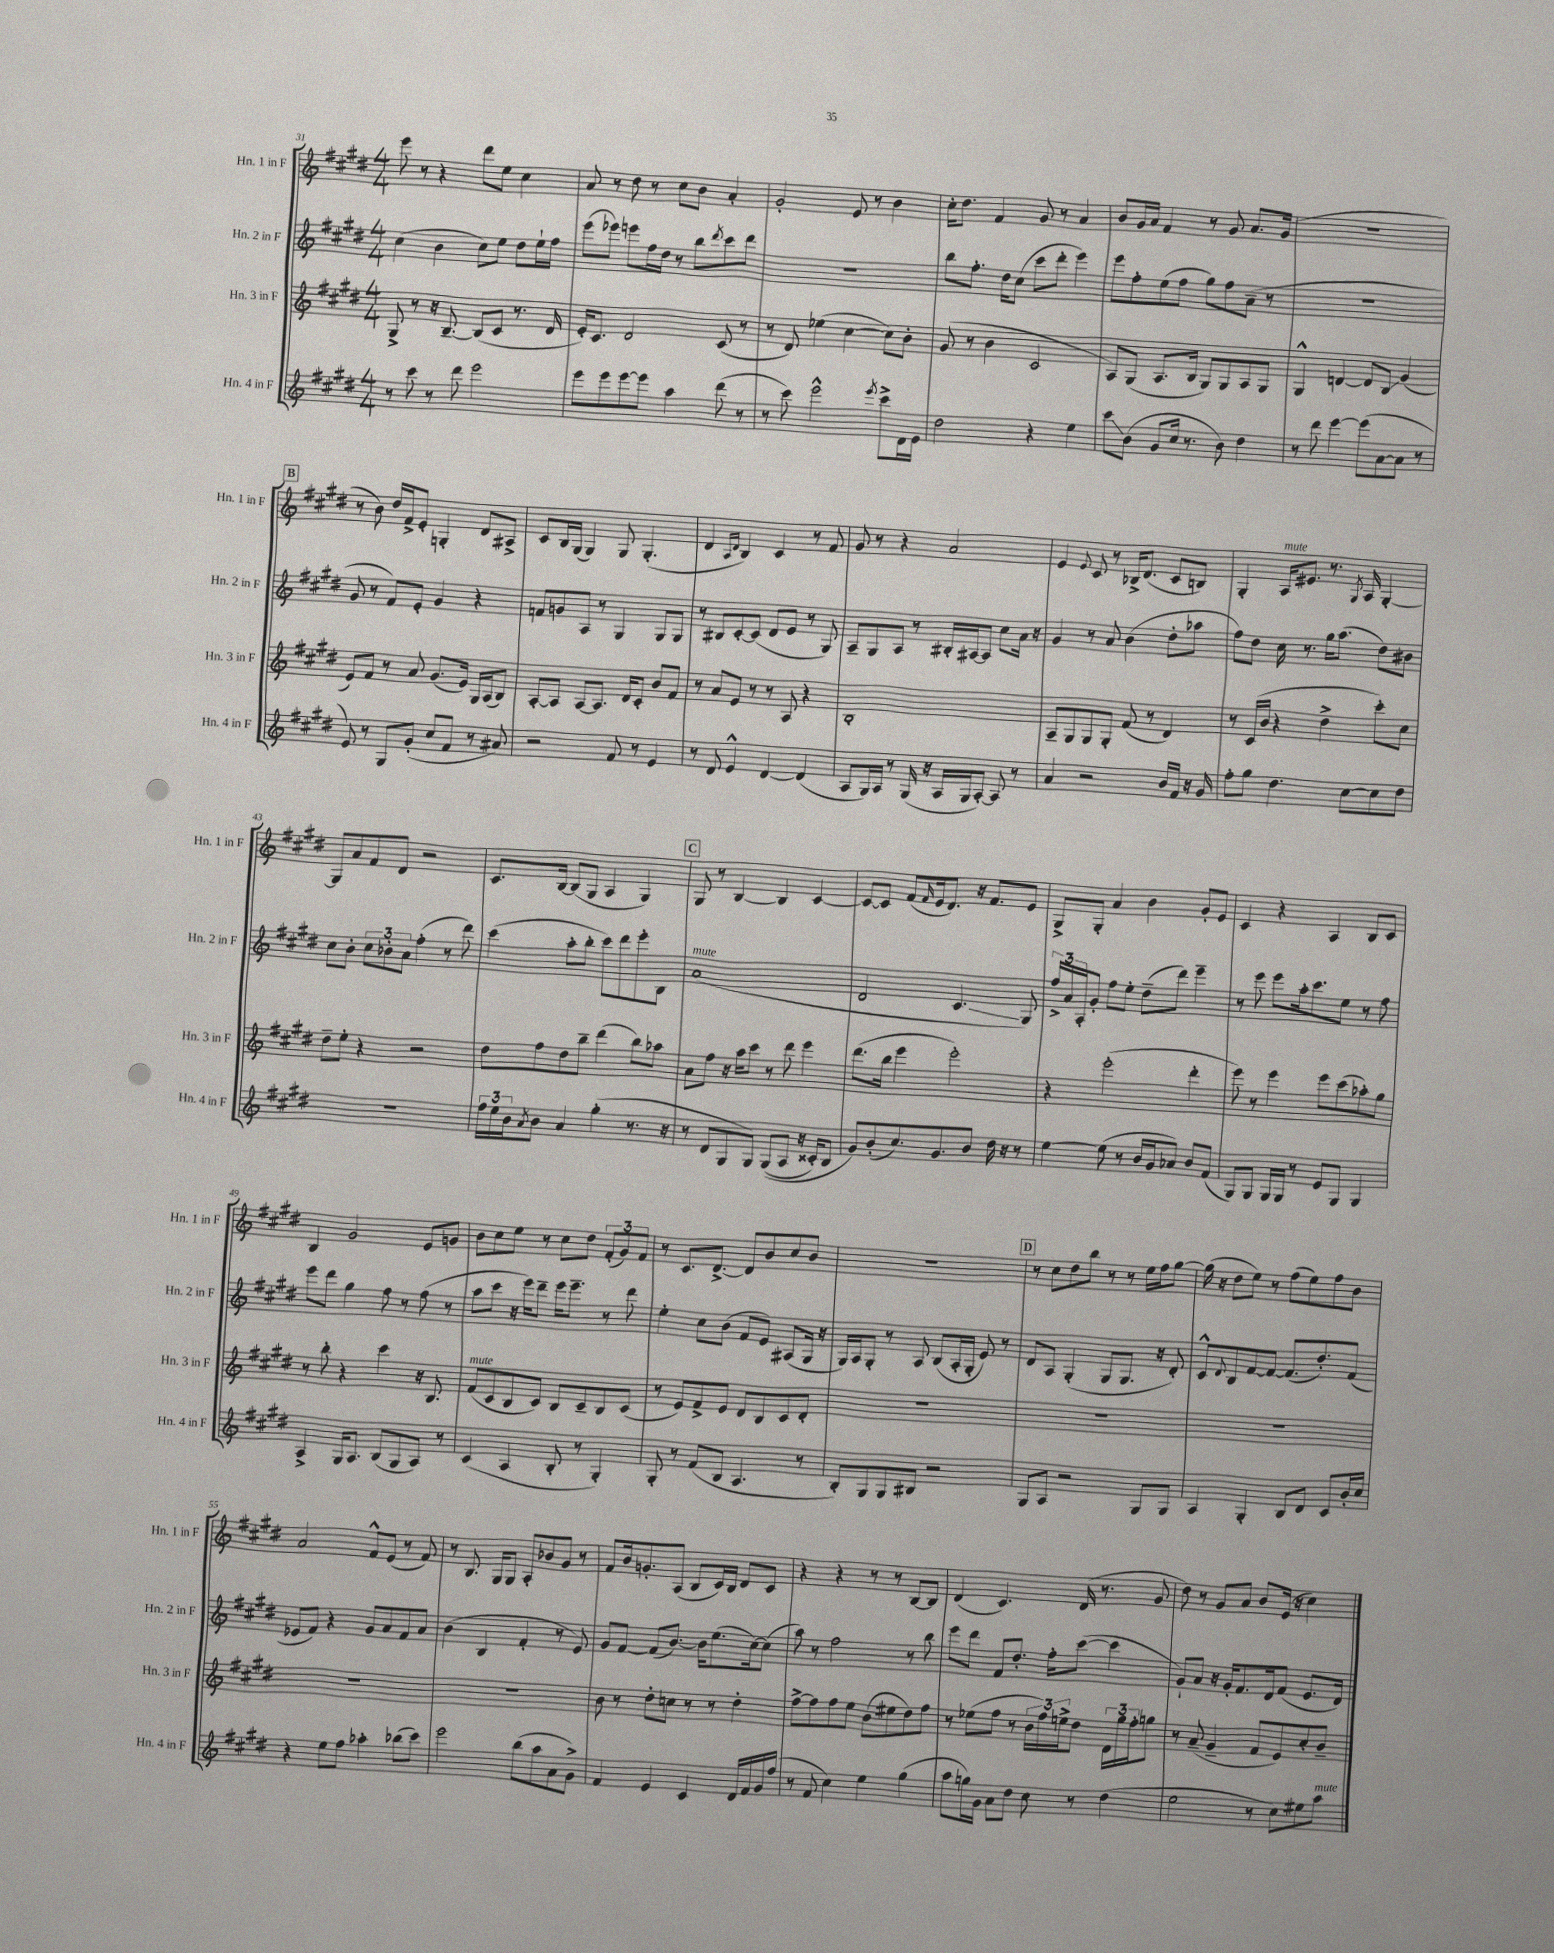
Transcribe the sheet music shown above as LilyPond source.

<<
\new StaffGroup <<
\new Staff = "s0" \with { instrumentName = "Hn. 1 in F" shortInstrumentName = "Hn. 1 in F" } {
    \clef treble \key e \major \numericTimeSignature \time 4/4
    e'''8 r8 r4 dis'''8 e''8 cis''4 |
    a'8 r8 dis''8 r8 cis''8 b'8 a'4-. |
    gis'2-. e'8 r8 b'4 |
    cis''16-. dis''8. fis'4 gis'8 r8 a'4 |
    b'8 gis'16 a'16 fis'4 r8 gis'8 a'8. gis'16( |
    R1 |
    \mark \markup { \box "B" } r8 b'8) dis''16 fis'16-> e'8-. g4-. dis'8 ais8-> |
    cis'8 b16 gis16( gis4) gis8 gis4.-.( |
    dis'4 \grace { a16 dis'16 } b4) cis'4 r8 fis'8 |
    gis'8 r8 r4 a'2 |
    e'4 \appoggiatura { e'8 } cis'8 r8 bes16-> dis'8.( cis'8 b8) |
    gis4-. a16^\markup { \italic "mute" } eis'8. r8. \acciaccatura { gis8 } a16 gis4~-. |
    gis8 a'8 fis'8 dis'8 r2 |
    cis'8. b16~ b8( gis8 a4 gis4) |
    \mark \markup { \box "C" } gis8 r8 b4~ b4 cis'4~ |
    cis'8~ cis'8 fis'8( \grace { fis'16 } e'16 dis'8.) r16 fis'8. e'8 |
    gis8-> gis8-. a'4 b'4 gis'8-. e'8 |
    cis'4 r4 a4 b8 cis'8 |
    b4 gis'2 e'8 g'8 |
    b'8 cis''8 e''8 r8 cis''8 dis''8 \tuplet 3/2 { fis'8-.( gis'8) fis'8 } |
    r8 cis'8. dis'8.~-> dis'8 b'8 cis''8 b'8 |
    R1 |
    \mark \markup { \box "D" } r8 cis''8 dis''8 b''8 r8 r8 e''16 fis''16 gis''8~ |
    gis''16( r16 dis''8 e''8) r8 fis''8( e''8) fis''8 b'8 |
    a'2 fis'8-^ e'8( r8 fis'8) |
    r8 b8. gis16 gis8 a8-. bes'8 gis'8 r8 |
    fis'8 b'16 g'8.-. a8( b8 cis'16) b16 dis'8 cis'8 |
    r4 r4 r8 r8 b8~ b8 |
    dis'4( cis'4.) dis'16( r8. gis'8 |
    dis''8) r8 gis'8 a'8 b'8 e'16( r16 cis''4) \bar "|." |
}
\new Staff = "s1" \with { instrumentName = "Hn. 2 in F" shortInstrumentName = "Hn. 2 in F" } {
    \clef treble \key e \major \numericTimeSignature \time 4/4
    cis''4( b'4 cis''8) e''8 dis''8 e''16-! fis''16 |
    e'''8( ees'''8) e'''8 fis''16 dis''16 r8 b''8 \acciaccatura { dis'''8 } cis'''8 dis'''8 |
    R1 |
    b''8 fis''8.-. dis''16 cis''8( cis'''8 dis'''8-. e'''4) |
    e'''8 fis''8-. e''8( fis''8 gis''8) fis''8 a'8--( r8 |
    R1 |
    \mark \markup { \box "B" } gis'8 r8 fis'8) e'8-. gis'4 r4 |
    f'8 g'8 a8 r8 gis4 gis8 gis8 |
    r8 bis8 cis'8~-. cis'8( dis'8 e'8 r8 gis8) |
    a8-- gis8 a8 r8 bis16-. ais16~ ais8 cis''8 a'16 r16 |
    gis'4 r8 a'8 b'4( dis''8-. aes''8 |
    fis''8) dis''8 cis''16 r8. gis''16 a''8.( dis''8) bis'8 |
    cis''8 b'8-. \tuplet 3/2 { cis''8 bes'8-. a'8 } fis''4-.( r8 dis'''8) |
    cis'''4( a''8-. b''8-. cis'''8) dis'''8 e'''8-. b8 |
    \mark \markup { \box "C" } a'1^\markup { \italic "mute" }( |
    dis'2 cis'4.\glissando gis8) |
    \tuplet 3/2 { fis''16-> a'16 a16-. } gis'8-. fis''8 e''8-. dis''8--( dis'''8) e'''4-- |
    r8 e'''8 e'''8 a''16-. cis'''8. e''8 r8 fis''8 |
    e'''8 dis'''8 gis''4 fis''8 r8 fis''8( r8 |
    a''8 cis'''8 r16 e'''16) dis'''8-- e'''16 e'''8.-- r8 dis'''8 |
    e''4-. cis''8 b'8( fis'8 e'8) ais8( gis16 r16 |
    gis16) a16 gis8-. r8 a8 b8( a16-. gis16-. e'8) r8 |
    \mark \markup { \box "D" } dis'8 a8 gis4-.( gis8 gis8. r16 dis'8-.) |
    cis'8-^ \appoggiatura { dis'8 } b8 fis'8~ fis'8~ fis'8.( dis''8.-.) fis'8( |
    ees'8 fis'8) r4 gis'8 a'8 fis'8 a'8 |
    b'4( b4 fis'4-. r8 e'8) |
    gis'8 fis'8~ fis'8( b'8.~) b'16 e''8.( cis''16~) cis''8( |
    a''8) r8 fis''2 r8 b''8 |
    e'''8 dis'''8 fis'8 dis''8.-. fis''16-. cis'''8~( cis'''4 |
    gis'8-!) a'8 r16 gis'16-. fis'8. dis'16 fis'8( e'8. dis'16) \bar "|." |
}
\new Staff = "s2" \with { instrumentName = "Hn. 3 in F" shortInstrumentName = "Hn. 3 in F" } {
    \clef treble \key e \major \numericTimeSignature \time 4/4
    gis8-> r8 r16 b8.~-- b8( cis'8 r8. dis'16 |
    e'16-.) cis'8. dis'2 cis'8( r8 |
    r8 dis'8) ees''4( cis''4~ cis''8) b'8-. |
    gis'8( r8 b'4 cis'2 |
    a8) gis8( a8. b16 gis8) gis8 a8 gis8 |
    gis4-^ d'4~ d'8 b8\glissando gis'4( |
    \mark \markup { \box "B" } e'8) fis'8 r8 a'8 gis'8.( e'16) gis16 a16( b8) |
    a8~-. a8 a8~ a8. dis'16 cis'8-. b'8 fis'8 |
    r8 a'8 e'8 r8 r8 a8 r4 |
    b1-. |
    a8-- gis8 gis8 gis8-. fis'8( r8 dis'4) |
    r8 cis'16( b'16 r4 dis''4-> cis'''8-.) cis''8 |
    dis''8-- e''8-. r4 r2 |
    dis''8 fis''8 dis''8 b''8-- dis'''4( b''8) aes''8 |
    \mark \markup { \box "C" } a'8 fis''8 r16 a''16 cis'''8 r8 dis'''8 e'''4 |
    dis'''8.( b''16 e'''4 e'''2-.) |
    r4 e'''2-.( dis'''4-. |
    e'''8) r8 e'''4 e'''8 cis'''8( aes''8-.) gis''8 |
    r8 b''8-. r4 cis'''4 r16 b8. |
    fis'8^\markup { \italic "mute" }( cis'8 b8 cis'8) b8 cis'8-- b8 cis'8( |
    r8 e'8) fis'8-> e'8 dis'8 b8 cis'8 dis'8-. |
    R1 |
    \mark \markup { \box "D" } R1 |
    R1 |
    R1 |
    R1 |
    b'8 r8 dis''8-. c''8 r8 r8 dis''4-. |
    fis''8~-> fis''8 fis''8 e''8 b'8( eis''8 dis''8) fis''8 |
    r8 ees''8( fis''8 r8 \tuplet 3/2 { b'16 fis''16) e''16-> } dis''8 \tuplet 3/2 { dis'16 gis''16 fis''16-. } g''8 |
    r8 a'8--( gis'4-- fis'8 e'8) cis''8-. b'8-- \bar "|." |
}
\new Staff = "s3" \with { instrumentName = "Hn. 4 in F" shortInstrumentName = "Hn. 4 in F" } {
    \clef treble \key e \major \numericTimeSignature \time 4/4
    r8 cis'''8 r8 dis'''8 e'''2 |
    e'''8 e'''8 e'''8~ e'''8 a''4 dis'''8( r8 |
    r8 cis'''8) e'''2-^ \acciaccatura { e'''8 } cis'''8-> dis'16 e'16 |
    dis''2 r4 e''4 |
    cis'''8\glissando b'8( gis'8 cis''16 r8. b'8) dis''4 |
    r8 dis'''8 e'''4~ e'''8( a'8~ a'8 r8 |
    \mark \markup { \box "B" } e'8) r8 gis8 gis'8-.( cis''8 fis'8 r8 ais'8) |
    r2 fis'8 r8 e'4 |
    r8 dis'8 e'4-^ dis'4~ dis'4( |
    a8 gis16) a16 r8 gis16( r16 a16 gis16 a8~-.) a8 r8 |
    a'4 r2 b'16 fis'16 r16 gis'16 |
    fis''8-. gis''8 dis''4. cis''8~ cis''8 dis''8 |
    r1 |
    \tuplet 3/2 { fis''16 e''16 b'16 } \acciaccatura { a'8 } b'8 a'4 gis''4-.( r8. r16 |
    \mark \markup { \box "C" } r8 dis'8 gis8 gis8) gis8(\( a8 r16 cisis'16-.) b8 |
    gis'8\) b'8-.( cis''8.) gis'8. b'8 dis''16 r16 r8 |
    e''4~ e''8( r8 b'16 gis'16 aes'8) b'8 fis'8( |
    gis8) gis8 gis16 gis16 r8 e'8 gis8 gis4 |
    a4-> gis16 a8. b8( gis8 a8) r8 |
    cis'4( a4 b8-. r8 gis4-.) |
    gis8-. r8 fis'8( b8 a4. r8 |
    b8-.) gis8 gis8 bis8 r2 |
    \mark \markup { \box "D" } gis8 a8 r2 gis8 gis8 |
    a4 gis4-. b8 dis'8 cis'8 b'16-. cis''16 |
    r4 e''8 fis''8 aes''4-. bes''8( cis'''8) |
    e'''2 b''8( a''8 a'8 gis'8->) |
    fis'4 e'4 cis'4 dis'16 fis'16 gis'16 fis''16( |
    r8 fis'8 cis''4) e''4 gis''4( |
    a''8 g''16) gis'16 a'8 dis''8 cis''8 r8 dis''4( |
    e''2 r8 cis''8) eis''8 a''8^\markup { \italic "mute" } \bar "|." |
}
>>
>>
\layout { \context { \Score currentBarNumber = #31 } }
